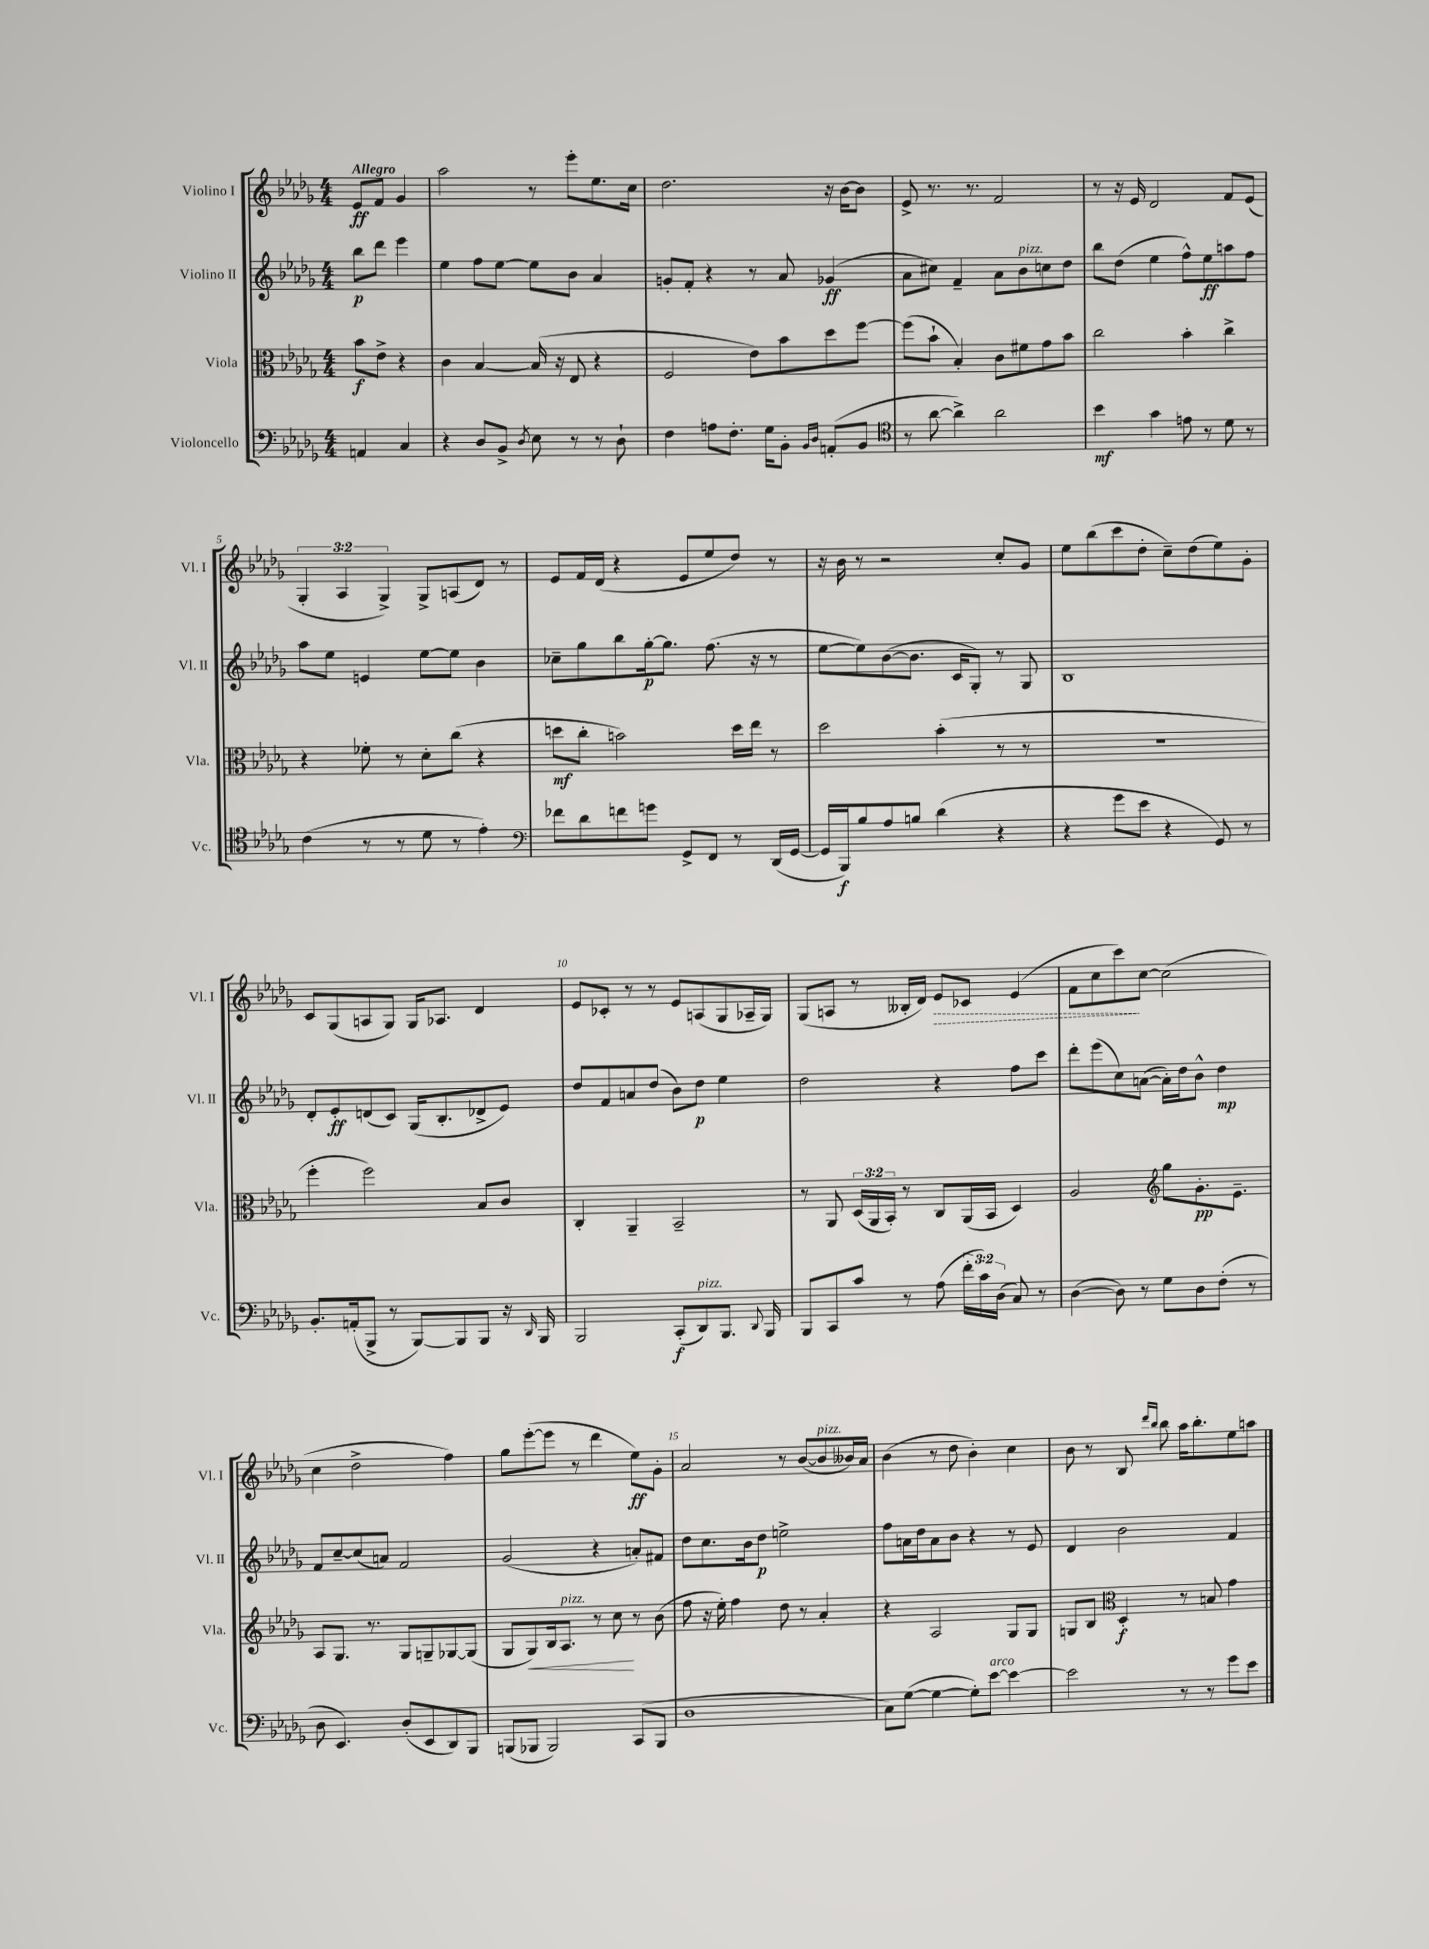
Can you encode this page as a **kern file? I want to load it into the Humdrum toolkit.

**kern	**kern	**kern	**kern
*staff4	*staff3	*staff2	*staff1
*clefF4	*clefC3	*clefG2	*clefG2
*k[b-e-a-d-g-]	*k[b-e-a-d-g-]	*k[b-e-a-d-g-]	*k[b-e-a-d-g-]
*M4/4	*M4/4	*M4/4	*M4/4
4AA/	8b-\L	8bb-\L	8e-/L
.	8e-^\J	8ddd-\J	8f/J
4C/	4r	4eee-\	4g-/
=	=	=	=
4r	4c\	4ee-\	2aa-\
8D-/L	[4B-/	8ff\L	.
8BB-^/J	.	[8ee-\J	.
8qD-/	.	.	.
8E-\	(16B-/]	8ee-\]L	8r
.	16r	.	.
8r	8E-/	8b-\J	8eee-'\L
8r	4r	4a-/	8.ee-\
8D-`\	.	.	.
.	.	.	16cc\Jk
=	=	=	=
4F\	2F/	8g'/L	2.dd-\
.	.	8f'/J	.
8A\L	.	4r	.
8.F'\J	.	.	.
.	8e-\L)	8r	.
16G-\LK	.	.	.
8BB-'\J	8b-\	8a-/	.
16qqBB-/LL	.	.	.
16qqD-/JJ	.	.	.
(8AA'/L	8dd-\	(4g-/	16r
.	.	.	[16b-\LK
8BB-/J	[8ff\J	.	8b-\]J
=	=	=	=
*clefC4	*	*	*
8r	(8ff\]L	8a-\L	8e-^/
[8a-\	8b-`\J	8cc#\J)	8.r
4a-^\])	4B-'/)	4f~/	.
.	.	.	8.r
2a-\	8c\L	8a-\L	2f/
.	8f#\	8b-\	.
.	8g-\	8cc\	.
.	8b-\J	8dd-\J	.
=	=	=	=
4b-\	2cc\	8bb-\L	8r
.	.	(8dd-\J	16r
.	.	.	16e-/
4g-\	.	4ee-\	2d-/
8e\	4b-'\	8ff^^\L)	.
8r	.	8ee-\	.
8d-\	4cc^\	8aa\	8f/L
8r	.	8ff\J	(8e-/J
=	=	=	=
(4c\	4r	8aa-\L	6G-'/
.	.	8ee-\J	.
.	.	.	6A-/
8r	8f-'\	4e/	.
.	.	.	6G-^/)
8r	8r	.	.
8d-\	8d-'\L	[8ee-\L	8G-^/L
8r	(8cc\J	8ee-\]J	(8A/
4e-'\)	4r	4b-\	8d-/J)
.	.	.	8r
=	=	=	=
*clefF4	*	*	*
8f-\L	8dd\L	8cc-~\L	8e-/L
8d-\	8cc'\J	8gg-\	16f/L
.	.	.	(16d-/JJ
8f\	2b\)	8bb-\	4r
8g\J	.	[16gg-'\k	.
.	.	8.gg-\]J	.
8GG-^/L	.	.	8e-/L
8FF/J	.	(8.ff\	8ee-/
8r	16dd\LL	.	8dd-/J)
.	16ee-\JJ	16r	.
(16DD-/LL	8r	8r	8r
[16GG-/JJ	.	.	.
=	=	=	=
16GG-/]LL	2dd-\	[8ee-\L	16r
16BBB-/J)	.	.	16b-\
8B-/	.	8ee-\])	8r
8A-/	.	([8b-\	2r
8B/J	.	8.b-\]J	.
(4d-\	(4b-'\	.	.
.	.	16c/LK	.
.	.	8G-'/J)	.
4r	8r	8r	8cc'/L
.	8r	8G-/	8g-/J
=	=	=	=
4r	1r	1B-	8ee-\L
.	.	.	(8bb-\
8g-\L	.	.	8ccc\
8e-\J	.	.	8dd-'\J
4r	.	.	8cc~\L)
.	.	.	(8dd-\
8GG-/)	.	.	8ee-\)
8r	.	.	8g-'\J
=	=	=	=
8.BB-'/L	4ff'\	8d-'/L	8c/L
.	.	8e-'/	(8G-/
(16AA'/k	.	.	.
8BBB-^/J	2ff\)	(8d/	8A/
8r	.	8c/J)	8G-/J)
[8BBB-/L)	.	(16G-/LK	16G-/LK
.	.	8.B-'/	8.A-/J
8BBB-/]	.	.	.
8BBB-/J	8B-/L	8d-^/	4d-/
16r	8c/J	8e-/J)	.
16qqDD-/	.	.	.
16BBB-/	.	.	.
=	=	=	=
2BBB-/	4C'/	8dd-/L	8e-/L
.	.	8f/	8c-'/J
.	4AA-~/	8a/	8r
.	.	(8dd-/J	8r
(8CC'/L	2BB-~/	8b-\L)	8e-/L
8DD-/)	.	8dd-\J	(8A/
8.BBB-/J	.	4ee-\	8G-/
.	.	.	16A-~/L
8qqDD-/	.	.	.
16BBB-/	.	.	16G-/JJ)
=	=	=	=
8BBB-/L	8r	2dd-\	(8G-/L
8CC/	8AA-/	.	8A/J
8c/J	(24D-/LL	.	8r
.	24AA-/	.	.
.	24BB-'/JJ)	.	.
8r	8r	.	16B--'/LL
.	.	.	16d-/JJ)
(8A-\	8C/L	4r	8e-/L
24f'\LL	(16AA-/L	.	8c-/J
24c\)	.	.	.
.	16BB-/JJ	.	.
(24D-\JJ	.	.	.
8C/)	4D-/)	8ff\L	(4e-/
8r	.	8ccc\J	.
=	=	=	=
([4D-\	2A-/	8ddd-'\L	8f\L
.	.	(8eee-\	8cc\
8D-\])	.	8cc\)	8ccc\)
8r	.	([8a\J	[8cc\J
*	*clefG2	*	*
8G-\L	8gg-\L	16a'\]LL)	(2cc\]
.	.	16dd-\J	.
8D-\	8.g-'\	8b-^^\J	.
(8F'\J	.	4dd-\	.
.	8.e-~\J	.	.
8r	.	.	.
=	=	=	=
8D-\	8A-/L	8f/L	4cc\
4.EE-/)	8.G-/J	[8cc~/	.
.	.	(8cc/]	2dd-^\
.	8.r	.	.
.	.	8a/J)	.
(8D-'/L	8G-/L	2f/	.
8EE-/	8G~/	.	.
8DD-/)	[8G-/	.	4ff\)
8BBB-/J	(8G-/]J	.	.
=	=	=	=
(8BBB/L	8G-/L	(2g-/	8gg-\L
8BBB-/J	8G-/)	.	([8eee-'\
2BBB-/)	16B-/k	.	8eee-\]J
.	8.A-/J	.	.
.	.	.	8r
.	8r	4r	4ddd-\
.	8cc\	.	.
(8CC/L	8r	8a'/L)	8ee-\L)
8BBB-/J	(8b-\	8f#/J	8g-'\J
=	=	=	=
1D-	8ff\	8dd-\L	2a-/
.	16r	8.cc\	.
.	16ee-'\)	.	.
.	4ff\	.	.
.	.	16b-\k	.
.	.	8dd-\J	.
.	8dd-\	2ee^\	8r
.	8r	.	([8b-/L
.	4a-'/	.	8b-/]
.	.	.	16b--/L)
.	.	.	16a-/JJ
=	=	=	=
8C\L)	4r	8ff\L	(4b-\
([8G-\J	.	16a\L	.
.	.	16dd-\J	.
4G-\_	2A-/	8a\	8r
.	.	8b-\J	8dd-\
8G-'\]L)	.	4r	4b-'\)
[8e-\J	.	.	.
4e-\_	8G-/L	8r	4cc\
.	8G-/J	8e-/	.
=	=	=	=
2e-\]	8G/L	4d-/	8b-\
.	8B-/J	.	8r
*	*clefC3	*	*
.	4D-'/	2b-\	8B-/
.	.	.	16qqddd-/LL
.	.	.	16qqbb-/JJ
.	.	.	8bb-\
8r	8r	.	16aa-\LK
.	.	.	8.bb-'\
8r	8B/	.	.
8g-\L	4g-\	4f/	8ee-\
8e-\J	.	.	8aa\J
==	==	==	==
*-	*-	*-	*-
